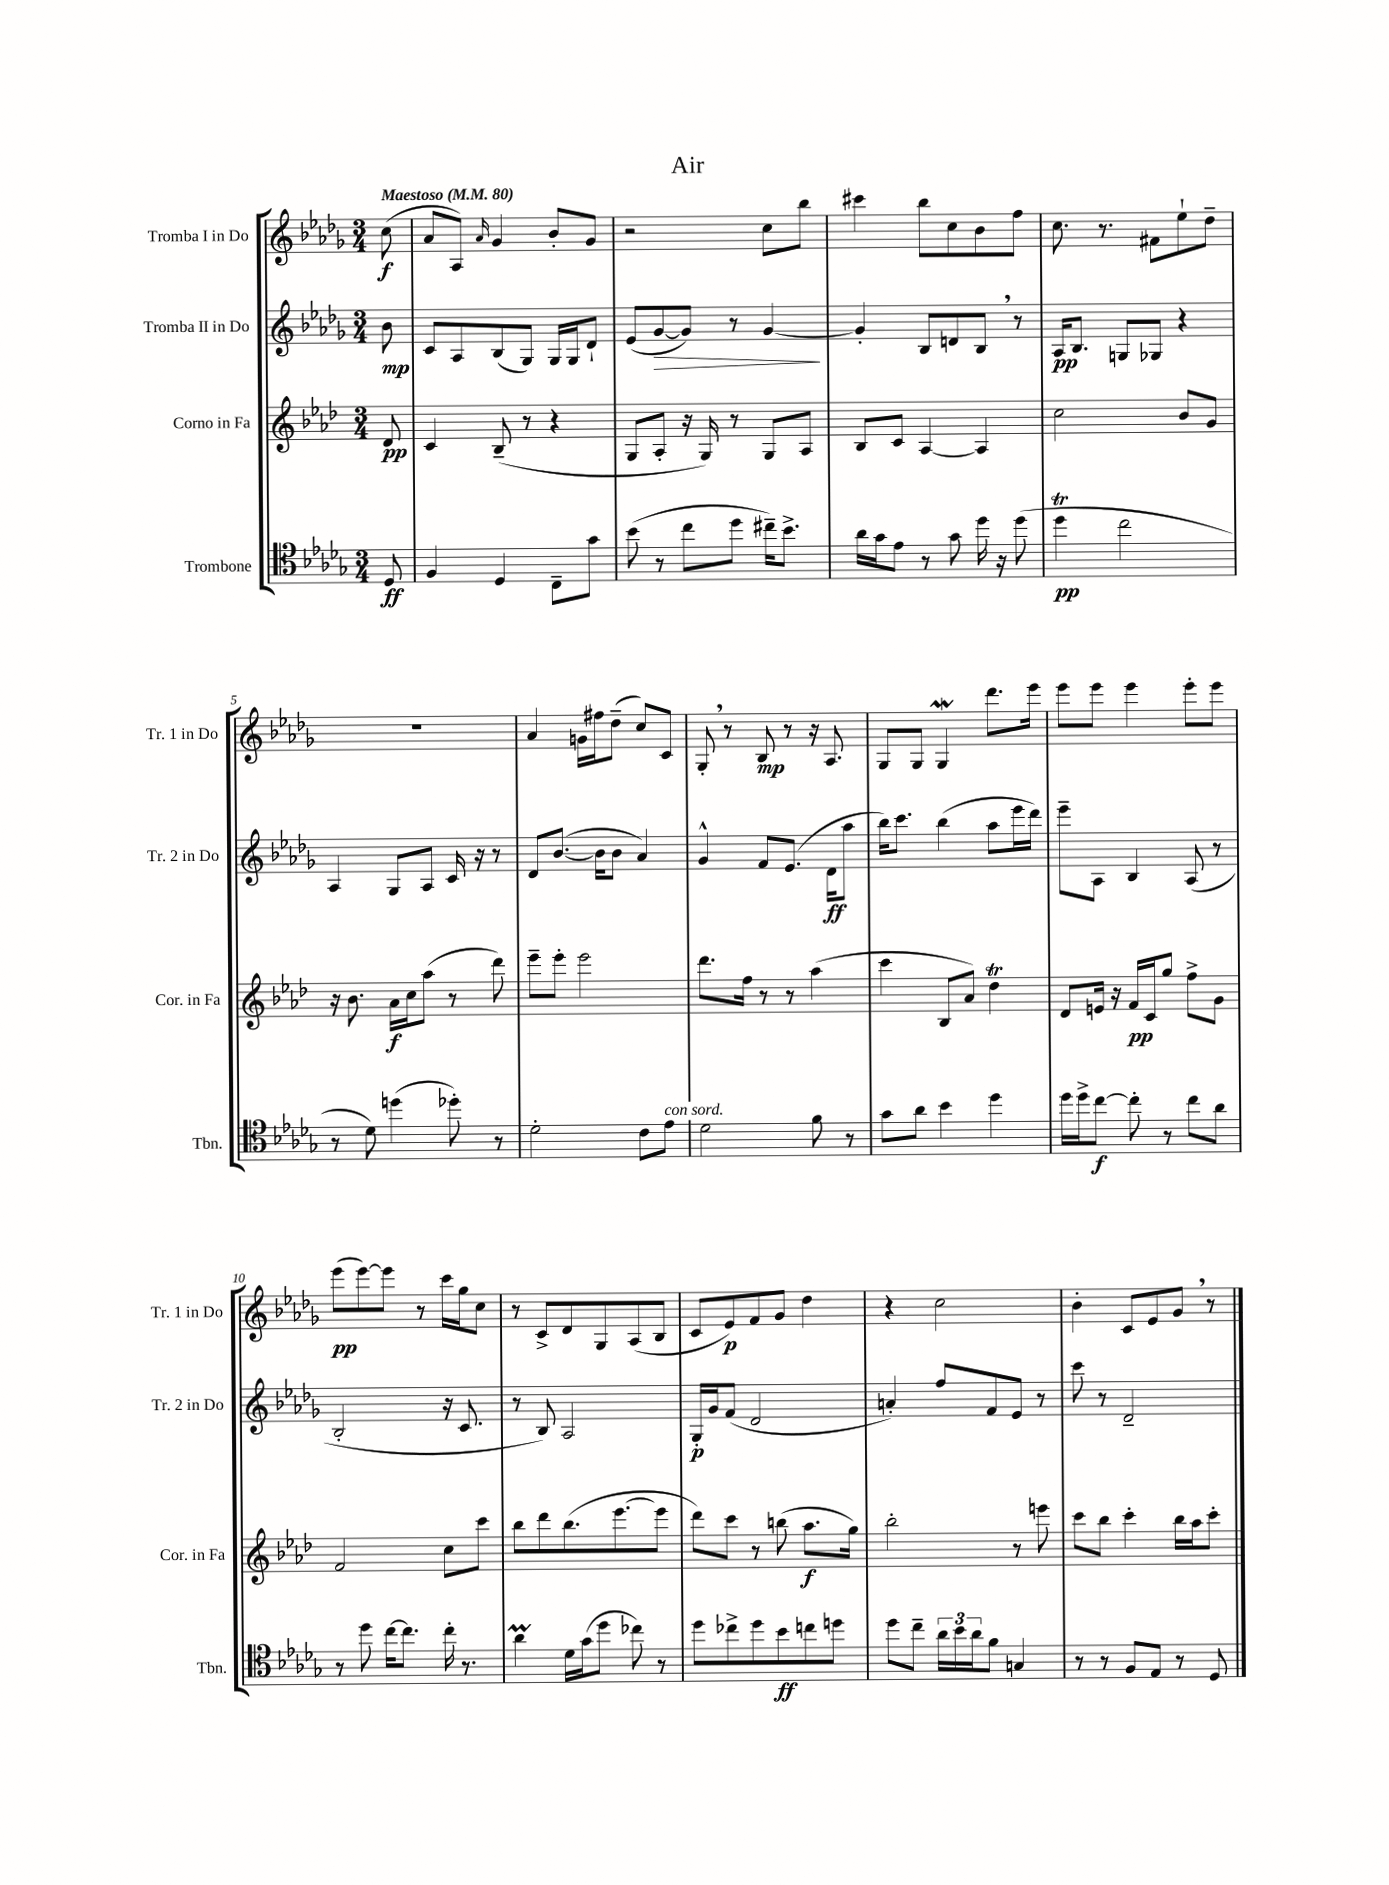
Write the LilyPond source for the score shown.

\header { title = "Air" }
<<
\new StaffGroup <<
\new Staff = "s0" \with { instrumentName = "Tromba I in Do" shortInstrumentName = "Tr. 1 in Do" } {
    \clef treble \key des \major \numericTimeSignature \time 3/4 \partial 8 \tempo "Maestoso" 4 = 80
    c''8\f( |
    aes'8 aes8) \grace { aes'16 } ges'4 bes'8-. ges'8 |
    r2 c''8 bes''8 |
    cis'''4 bes''8 c''8 bes'8 f''8 |
    c''8. r8. fis'8 ees''8-! des''8-- |
    R2. |
    aes'4 g'16 fis''16 des''8--( c''8) c'8 |
    ges8-. \breathe r8 bes8\mp r8 r16 aes8. |
    ges8 ges8 ges4\mordent des'''8. ees'''16 |
    ees'''8 ees'''8 ees'''4 ees'''8-. ees'''8 |
    ees'''8\pp( ees'''8~) ees'''8 r8 c'''16 ges''16 c''8 |
    r8 c'8-> des'8 ges8 aes8( bes8 |
    c'8 ees'8\p) f'8 ges'8 des''4 |
    r4 c''2 |
    bes'4-. c'8 ees'8 ges'8 \breathe r8 \bar "|." |
}
\new Staff = "s1" \with { instrumentName = "Tromba II in Do" shortInstrumentName = "Tr. 2 in Do" } {
    \clef treble \key des \major \numericTimeSignature \time 3/4 \partial 8
    bes'8\mp |
    c'8 aes8 bes8( ges8) ges16 ges16 des'8-! |
    ees'8( ges'8~\> ges'8) r8 ges'4~\! |
    ges'4-. bes8 d'8 bes8 \breathe r8 |
    aes16\pp bes8. g8 ges8 r4 |
    aes4 ges8 aes8 c'16 r16 r8 |
    des'8 bes'8.~( bes'16 bes'8 aes'4) |
    ges'4-^ f'8 ees'8.( des'16\ff aes''8 |
    bes''16) c'''8. bes''4( aes''8 ees'''16 des'''16) |
    ees'''8-- aes8 bes4 aes8( r8 |
    bes2-. r16 c'8. |
    r8 bes8) aes2 |
    ges16-.\p ges'16 f'8( des'2 |
    a'4-.) f''8 f'8 ees'8 r8 |
    c'''8 r8 des'2-- \bar "|." |
}
\new Staff = "s2" \with { instrumentName = "Corno in Fa" shortInstrumentName = "Cor. in Fa" } {
    \clef treble \key aes \major \numericTimeSignature \time 3/4 \partial 8
    des'8\pp |
    c'4 bes8--( r8 r4 |
    g8 aes8-. r16 g16) r8 g8 aes8 |
    bes8 c'8 aes4~ aes4 |
    c''2 bes'8 g'8 |
    r16 bes'8. aes'16\f c''16 aes''8( r8 des'''8) |
    ees'''8-- ees'''8-. ees'''2 |
    des'''8. f''16 r8 r8 aes''4( |
    c'''4 bes8 aes'8) des''4\trill |
    des'8 e'16 r16 f'16\pp c'16 g''8 f''8-> g'8 |
    f'2 c''8 c'''8 |
    bes''8 des'''8 bes''8.( ees'''8.~ ees'''8 |
    des'''8) c'''8 r8 b''8( aes''8.\f g''16) |
    bes''2-. r8 e'''8 |
    c'''8 bes''8 c'''4-. bes''16 aes''16 c'''8-. \bar "|." |
}
\new Staff = "s3" \with { instrumentName = "Trombone" shortInstrumentName = "Tbn." } {
    \clef tenor \key des \major \numericTimeSignature \time 3/4 \partial 8
    des8\ff |
    f4 des4 c8-- ges'8 |
    bes'8( r8 c''8 des''8 cis''16--) bes'8.-> |
    aes'16 ges'16 ees'8 r8 ges'8 des''16 r16 des''8( |
    des''4\trill\pp c''2 |
    r8 des'8) d''4( des''8-.) r8 |
    des'2-. c'8 ees'8^\markup { \italic "con sord." } |
    des'2 f'8 r8 |
    ges'8 aes'8 bes'4 des''4 |
    des''16 des''16-> c''8~\f c''8-. r8 c''8 aes'8 |
    r8 des''8 c''16~ c''8. c''16-. r8. |
    aes'4\prall des'16 ges'16( des''8 ces''8) r8 |
    des''8 ces''8-> des''8 bes'8\ff c''8 d''8 |
    des''8 c''8-- \tuplet 3/2 { aes'16 bes'16 aes'16 } f'8 g4 |
    r8 r8 f8 ees8 r8 des8 \bar "|." |
}
>>
>>
